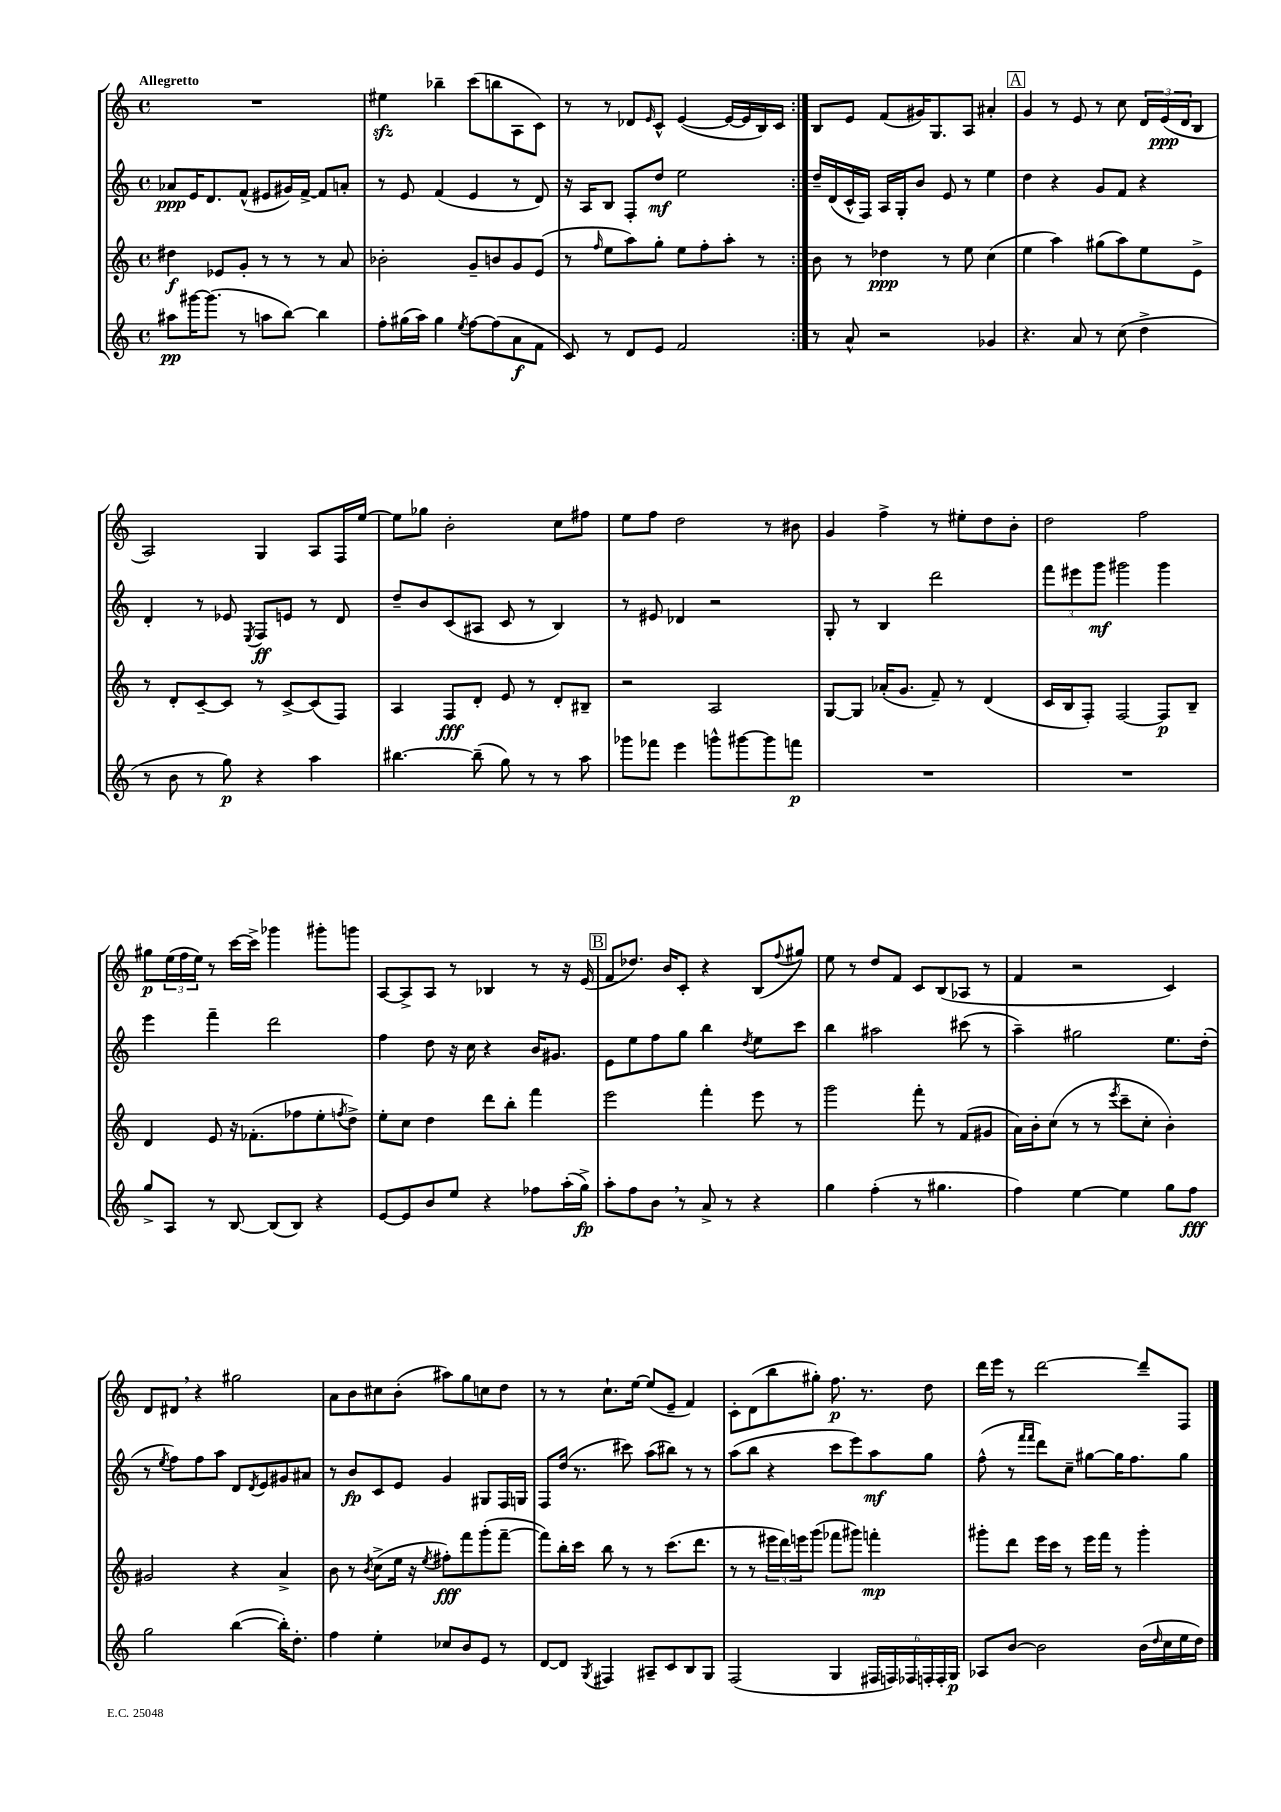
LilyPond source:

<<
\new StaffGroup <<
\new Staff = "s0" {
    \clef treble \key c \major \defaultTimeSignature \time 4/4 \tempo "Allegretto"
    \repeat volta 2 { R1 |
    eis''4\sfz bes''4-- c'''8( b''8 a8 c'8) |
    r8 r8 des'8 \grace { e'16 } c'8-^ e'4~( e'16~ e'16 b16) c'16 | }
    b8 e'8 f'8( gis'16) g8. a8 ais'4-. |
    \mark \markup { \box "A" } g'4 r8 e'8 r8 c''8 \tuplet 3/2 { d'16 e'16\ppp( d'16 } b8 |
    a2) g4 a8 f16 e''16~ |
    e''8 ges''8 b'2-. c''8 fis''8 |
    e''8 f''8 d''2 r8 bis'8 |
    g'4 f''4-> r8 eis''8-. d''8 b'8-. |
    d''2 f''2 |
    gis''8\p \tuplet 3/2 { e''16( f''16 e''16) } r8 c'''16~ c'''16-> ges'''4 gis'''8-. g'''8 |
    a8~ a8-> a8 r8 bes4 r8 r16 e'16( |
    \mark \markup { \box "B" } f'8 des''8.) b'16 c'8-. r4 b8( \appoggiatura { f''8 } gis''8) |
    e''8 r8 d''8 f'8 c'8 b8( aes8 r8 |
    f'4 r2 c'4) |
    d'8 dis'8 \breathe r4 gis''2 |
    a'8 b'8 cis''8 b'8-.( ais''8) g''8 c''8 d''8 |
    r8 r8 c''8.-! e''16~ e''8( e'8-- f'4) |
    c'8-. d'8( b''8 gis''8-.) f''8.\p r8. d''8 |
    d'''16 e'''16 r8 d'''2~ d'''8-- f8 \bar "|." |
}
\new Staff = "s1" {
    \clef treble \key c \major \defaultTimeSignature \time 4/4
    \repeat volta 2 { aes'8\ppp e'16 d'8. f'8-^( eis'8 gis'16) f'16~-> f'8 a'8-. |
    r8 e'8 f'4( e'4 r8 d'8) |
    r16 a16 b8 f8-. d''8\mf e''2 | }
    d''16-- d'16( c'16-^ f16) a16 g16-. b'8 e'8 r8 e''4 |
    \mark \markup { \box "A" } d''4 r4 g'8 f'8 r4 |
    d'4-. r8 ees'8 \acciaccatura { e8 } f8\ff e'8 r8 d'8 |
    d''8-- b'8 c'8( ais8 c'8 r8 b4) |
    r8 eis'8 des'4 r2 |
    g8-. r8 b4 d'''2 |
    \tuplet 3/2 { f'''8 eis'''8 g'''8\mf } gis'''2 gis'''4 |
    e'''4 f'''4-- d'''2 |
    f''4 d''8 r16 c''16 r4 b'16 gis'8. |
    \mark \markup { \box "B" } e'8 e''8 f''8 g''8 b''4 \acciaccatura { d''8 } e''8 c'''8 |
    b''4 ais''2 cis'''8( r8 |
    a''4--) gis''2 e''8. d''16-.( |
    r8 \acciaccatura { e''8 } f''8) f''8 a''8 d'8 \acciaccatura { d'8 } e'8 gis'8 ais'8 |
    r8 b'8\fp c'8 e'8 g'4 gis8 f16 g16 |
    f8 d''16( r8. cis'''8) a''8( bis''8) r8 r8 |
    a''8( b''8 r4 c'''8 e'''8) a''8\mf g''8 |
    f''8-^( r8 \grace { f'''16 f'''16 } d'''8) c''8-- gis''8~ gis''16 f''8. gis''8 \bar "|." |
}
\new Staff = "s2" {
    \clef treble \key c \major \defaultTimeSignature \time 4/4
    \repeat volta 2 { dis''4\f ees'8 g'8-. r8 r8 r8 a'8 |
    bes'2-. g'8-- b'8 g'8 e'8( |
    r8 \grace { f''16 } e''8 a''8) g''8-. e''8 f''8-. a''8-. r8 | }
    b'8 r8 des''4\ppp r8 e''8 c''4( |
    \mark \markup { \box "A" } e''4 a''4) gis''8( a''8) e''8 e'8-> |
    r8 d'8-. c'8~-- c'8 r8 c'8~-> c'8( f8) |
    a4 f8\fff d'8-. e'8 r8 d'8-. bis8-- |
    r2 a2 |
    g8~ g8 aes'16-.( g'8. f'8--) r8 d'4( |
    c'16 b16 f8-.) f2~ f8\p b8-- |
    d'4 e'8 r16 fes'8.-.( fes''8 e''8-. \acciaccatura { f''8 } d''8->) |
    e''8-. c''8 d''4 d'''8 b''8-. f'''4 |
    \mark \markup { \box "B" } e'''2 f'''4-. e'''8 r8 |
    g'''2 f'''8-. r8 f'8( gis'8 |
    a'16) b'16-. c''8( r8 r8 \acciaccatura { e'''8 } c'''8-- c''8-. b'4-.) |
    gis'2 r4 a'4-> |
    b'8 r8 \acciaccatura { b'8 } c''8->( e''16 r16 \acciaccatura { e''8 } fis''8-.\fff) f'''8 g'''8-.( f'''8~-- |
    f'''8) b''16-. c'''16 b''8 r8 r8 c'''8.( d'''8. |
    r8 r8 \tuplet 3/2 { eis'''16 d'''16) e'''16 } g'''8( fes'''8 gis'''8) f'''4-.\mp |
    gis'''8-. d'''8 e'''16 c'''16 r8 e'''16 f'''16 r8 gis'''4-. \bar "|." |
}
\new Staff = "s3" {
    \clef treble \key c \major \defaultTimeSignature \time 4/4
    \repeat volta 2 { ais''8\pp gis'''16~ gis'''8.( r8 a''8 b''8~) b''4 |
    f''8-. gis''16( a''16) gis''4 \acciaccatura { e''8 } f''8~ f''8( a'8\f f'8 |
    c'8) r8 d'8 e'8 f'2 | }
    r8 a'8-^ r2 ges'4 |
    \mark \markup { \box "A" } r4. a'8 r8 c''8( d''4-> |
    r8 b'8 r8 g''8\p) r4 a''4 |
    bis''4.~ bis''8--( g''8) r8 r8 a''8 |
    ges'''8 fes'''8 e'''4 g'''8-^ gis'''8~ gis'''8 f'''8\p |
    R1 |
    R1 |
    g''8-> a8 r8 b8~ b8( b8) r4 |
    e'8~ e'8 b'8 e''8 r4 fes''8 a''16-.( g''16->\fp) |
    \mark \markup { \box "B" } a''8-. f''8 b'8 \breathe r8 a'8-> r8 r4 |
    g''4 f''4-.( r8 gis''4. |
    f''4) e''4~ e''4 g''8 f''8\fff |
    g''2 b''4~( b''16-.) d''8.-. |
    f''4 e''4-. ces''8 b'8 e'8 r8 |
    d'8~ d'8 \acciaccatura { g8 } fis4 ais8-- c'8 b8 g8 |
    f2( g4 \tuplet 6/4 { fis16 f16) fes16 f16-. f16-. g16\p } |
    aes8 b'8~ b'2 b'16( \grace { d''16 } c''16 e''16 d''16) \bar "|." |
}
>>
>>
\layout { \context { \Score \remove "Bar_number_engraver" } }
